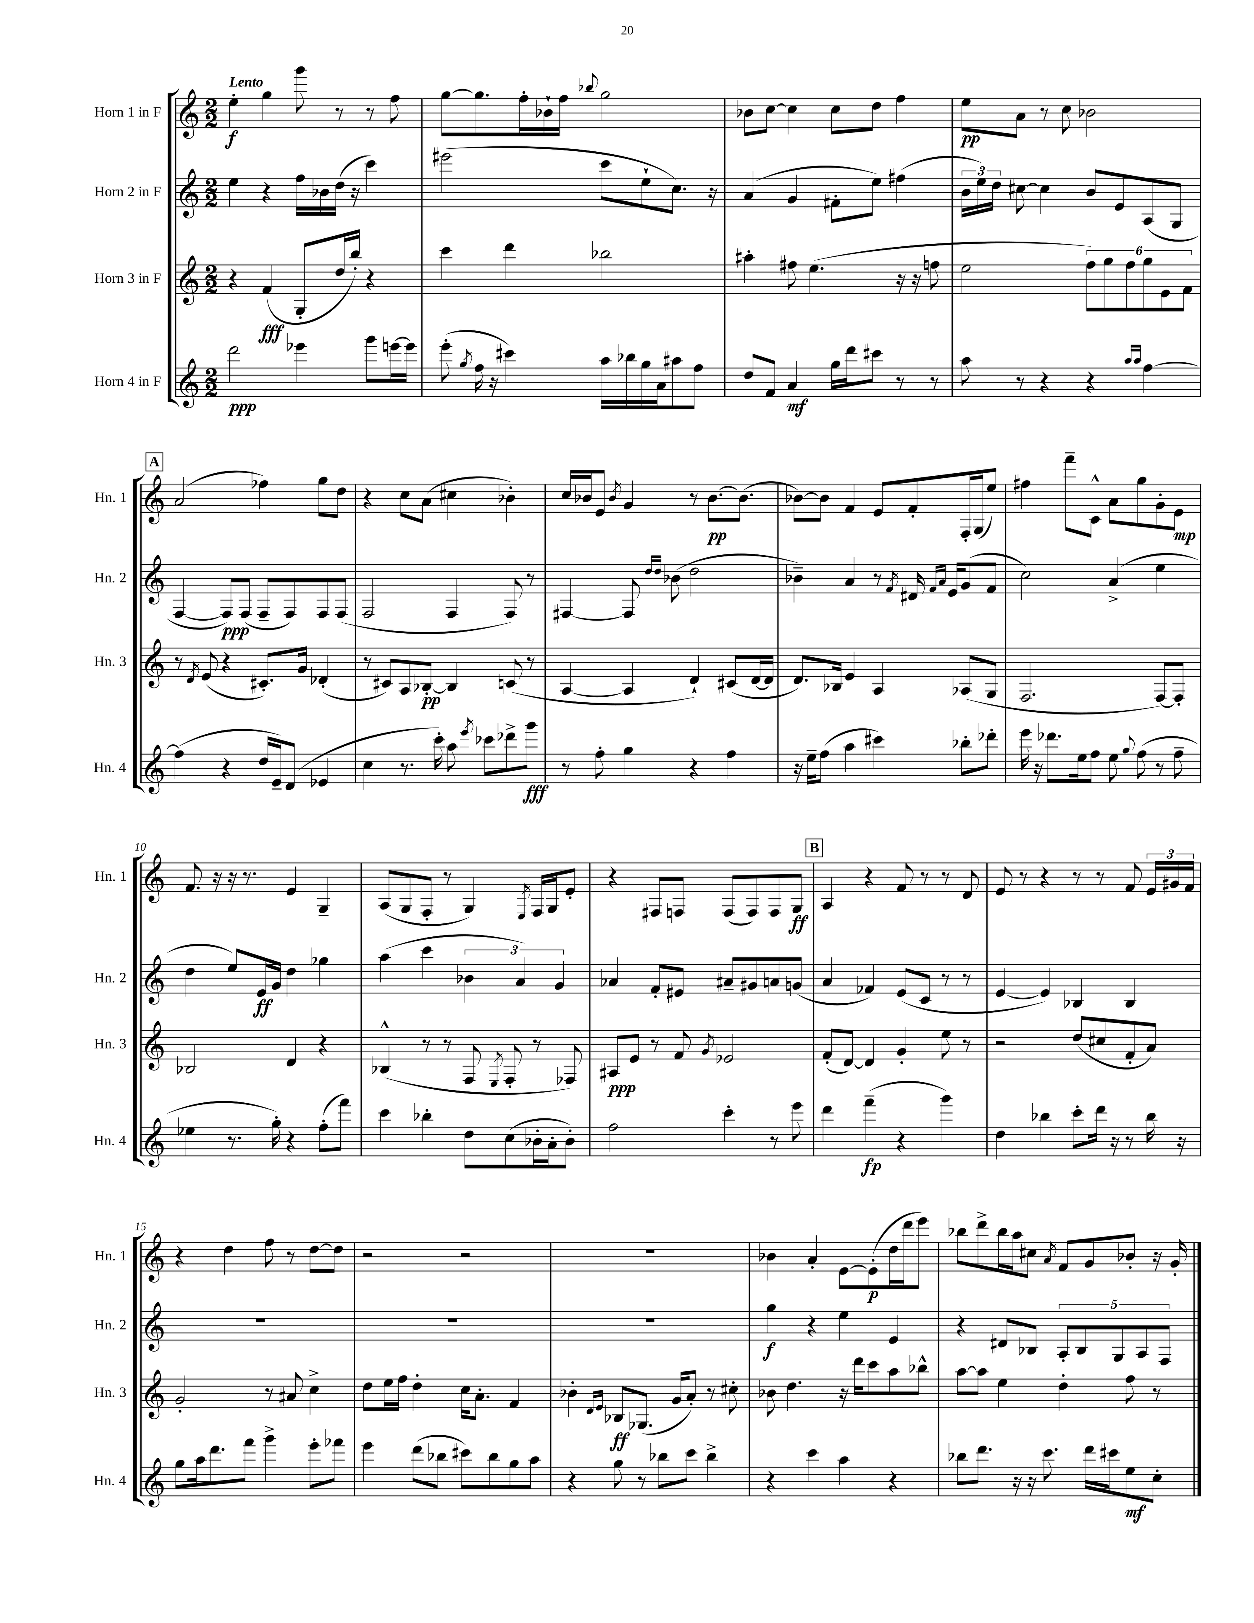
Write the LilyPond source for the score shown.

<<
\new StaffGroup <<
\new Staff = "s0" \with { instrumentName = "Horn 1 in F" shortInstrumentName = "Hn. 1" } {
    \clef treble \key c \major \numericTimeSignature \time 2/2 \tempo "Lento"
    \autoBeamOff e''4-.\f g''4 g'''8 r8 r8 f''8 |
    g''8[~ g''8. f''16-. bes'16-! f''16] \appoggiatura { bes''8 } g''2 |
    bes'8[ c''8]~ c''4 c''8[ d''8] f''4 |
    e''8[\pp a'8] r8 c''8 bes'2 |
    \mark \markup { \box "A" } a'2( fes''4) g''8[ d''8] |
    r4 c''8[ a'8]( cis''4 bes'4-.) |
    c''16[ bes'16 e'8] \acciaccatura { bes'8 } g'4 r8 bes'8.[~\pp bes'8.]( |
    bes'8[~) bes'8] f'4 e'8[ f'8-. f16-. g16( e''8]) |
    fis''4 f'''8[-- c'8]-^ a'8[ g''8 g'8-. e'8]\mp |
    f'8. r16 r16 r8. e'4 g4-- |
    a8[( g8 f8]-. r8 g4) \acciaccatura { e8 } f16[ g16 e'8]-. |
    r4 fis8[ f8] f8[( f8) f8 g8]\ff |
    \mark \markup { \box "B" } a4 r4 f'8 r8 r8 d'8 |
    e'8 r8 r4 r8 r8 f'8 \tuplet 3/2 { e'16[ gis'16 f'16] } |
    r4 d''4 f''8 r8 d''8[~ d''8] |
    r2 r2 |
    R1 |
    bes'4 a'4-. e'8[~ e'8-.\p( d''16 d'''16 e'''8]) |
    bes''8[ d'''8-> bes''16 a''16 cis''8] \acciaccatura { a'8 } f'8[ g'8 bes'8]-. r16 g'16-. \bar "|." |
}
\new Staff = "s1" \with { instrumentName = "Horn 2 in F" shortInstrumentName = "Hn. 2" } {
    \clef treble \key c \major \numericTimeSignature \time 2/2
    \autoBeamOff e''4 r4 f''16[ bes'16 d''16]( r16 c'''4) |
    eis'''2( c'''8[ e''8-! c''8.]) r16 |
    a'4( g'4 fis'8[-. e''8]) fis''4( |
    \tuplet 3/2 { b'16[ e''16) d''16] } cis''8~ cis''4 b'8[ e'8 a8( g8] |
    \mark \markup { \box "A" } f4~ f8[\ppp) f8]( f8[-- f8) f8 f8]( |
    f2 f4 f8) r8 |
    fis4~ fis8 \grace { d''16[ d''16] } bes'8( d''2 |
    bes'4--) a'4 r8 \acciaccatura { f'8 } dis'16 \grace { f'16[ a'16] } e'16[ g'8( f'8] |
    c''2) a'4->( e''4 |
    d''4 e''8[) e'16\ff g'16] d''4 ges''4 |
    a''4( c'''4 \tuplet 3/2 { bes'4 a'4) g'4 } |
    aes'4 f'8[-. eis'8] ais'8[-- gis'8 a'8 g'8]( |
    \mark \markup { \box "B" } a'4 fes'4) e'8[( c'8] r8 r8 |
    e'4~ e'4) bes4 bes4 |
    R1 |
    R1 |
    R1 |
    g''4\f r4 e''4 e'4 |
    r4 dis'8[ bes8] \tuplet 5/4 { a8[-. bes8 g8 a8 f8] } \bar "|." |
}
\new Staff = "s2" \with { instrumentName = "Horn 3 in F" shortInstrumentName = "Hn. 3" } {
    \clef treble \key c \major \numericTimeSignature \time 2/2
    \autoBeamOff r4 f'4\fff( g8[-. d''16 b''16]-.) r4 |
    c'''4 d'''4 bes''2 |
    ais''4-. fis''8 e''4.( r16 r16 f''8 |
    e''2 \tuplet 6/4 { f''8[) g''8 f''8 g''8 e'8 f'8] } |
    \mark \markup { \box "A" } r8 \acciaccatura { d'8 } e'8( r4 cis'8.[-.) g'16] des'4-.( |
    r8 cis'8[) a8 bes8]~-.\pp bes4 c'8( r8 |
    a4~ a4 d'4-!) cis'8[( d'16~ d'16] |
    d'8.[) bes16] e'4 a4 aes8[( g8] |
    f2. f8[~) f8]-. |
    bes2 d'4 r4 |
    bes4-^( r8 r8 f8 \acciaccatura { e8 } f8-. r8 fes8) |
    ais8[\ppp e'8] r8 f'8 \acciaccatura { g'8 } ees'2 |
    \mark \markup { \box "B" } f'8[-.( d'8]~) d'4 g'4-. e''8 r8 |
    r2 d''8[( cis''8 f'8-. a'8]) |
    g'2-. r8 ais'8 c''4-> |
    d''8[ e''16 f''16] d''4-. c''16[ a'8.]-. f'4 |
    bes'4-. \grace { d'16[ e'16] } bes8[\ff ges8.]( g'16[ a'8]-.) r8 cis''8-. |
    bes'8 d''4. r16 d'''16[ c'''8 a''8 bes''8]-^ |
    a''8[~ a''8] e''4 d''4-. f''8 r8 \bar "|." |
}
\new Staff = "s3" \with { instrumentName = "Horn 4 in F" shortInstrumentName = "Hn. 4" } {
    \clef treble \key c \major \numericTimeSignature \time 2/2
    \autoBeamOff d'''2\ppp ees'''4 g'''8[ e'''16~ e'''16] |
    e'''8-.( \acciaccatura { g''8 } f''16 r16 cis'''4) a''16[ bes''16 g''16 a'16 ais''8 f''8] |
    d''8[ f'8] a'4\mf g''16[ d'''16 cis'''8] r8 r8 |
    a''8 r8 r4 r4 \grace { a''16[ a''16] } f''4~ |
    \mark \markup { \box "A" } f''4( r4 d''16[ e'16--) d'8]( ees'4 |
    c''4 r8. c'''16-.) a''8 \acciaccatura { e'''8 } ces'''8[ des'''8-> g'''8]\fff |
    r8 f''8-. g''4 r4 f''4 |
    r16 e''16[-- f''8]( a''4 cis'''4) bes''8[-. des'''8]-. |
    e'''16 r16 des'''8.[ e''16 f''8] e''8 \appoggiatura { g''8 } f''8( r8 f''8-- |
    ees''4 r8. g''16-.) r4 f''8[-.( f'''8]) |
    c'''4 bes''4-. d''8[ c''8( bes'16-. a'16-. bes'8]-.) |
    f''2 c'''4-. r8 e'''8 |
    \mark \markup { \box "B" } d'''4 f'''4--\fp( r4 g'''4) |
    d''4 bes''4 c'''8[-. d'''16] r16 r8 bes''16 r16 |
    g''8[ a''16 d'''8. f'''8] g'''4-> e'''8[-. fes'''8] |
    e'''4 d'''8[( bes''8] cis'''8[) bes''8 g''8 a''8] |
    r4 g''8 r8 bes''8[ c'''8] bes''4-> |
    r4 c'''4 a''4 r4 |
    bes''8[ d'''8.] r16 r16 c'''8. d'''16[ cis'''16 e''8\mf c''8]-. \bar "|." |
}
>>
>>
